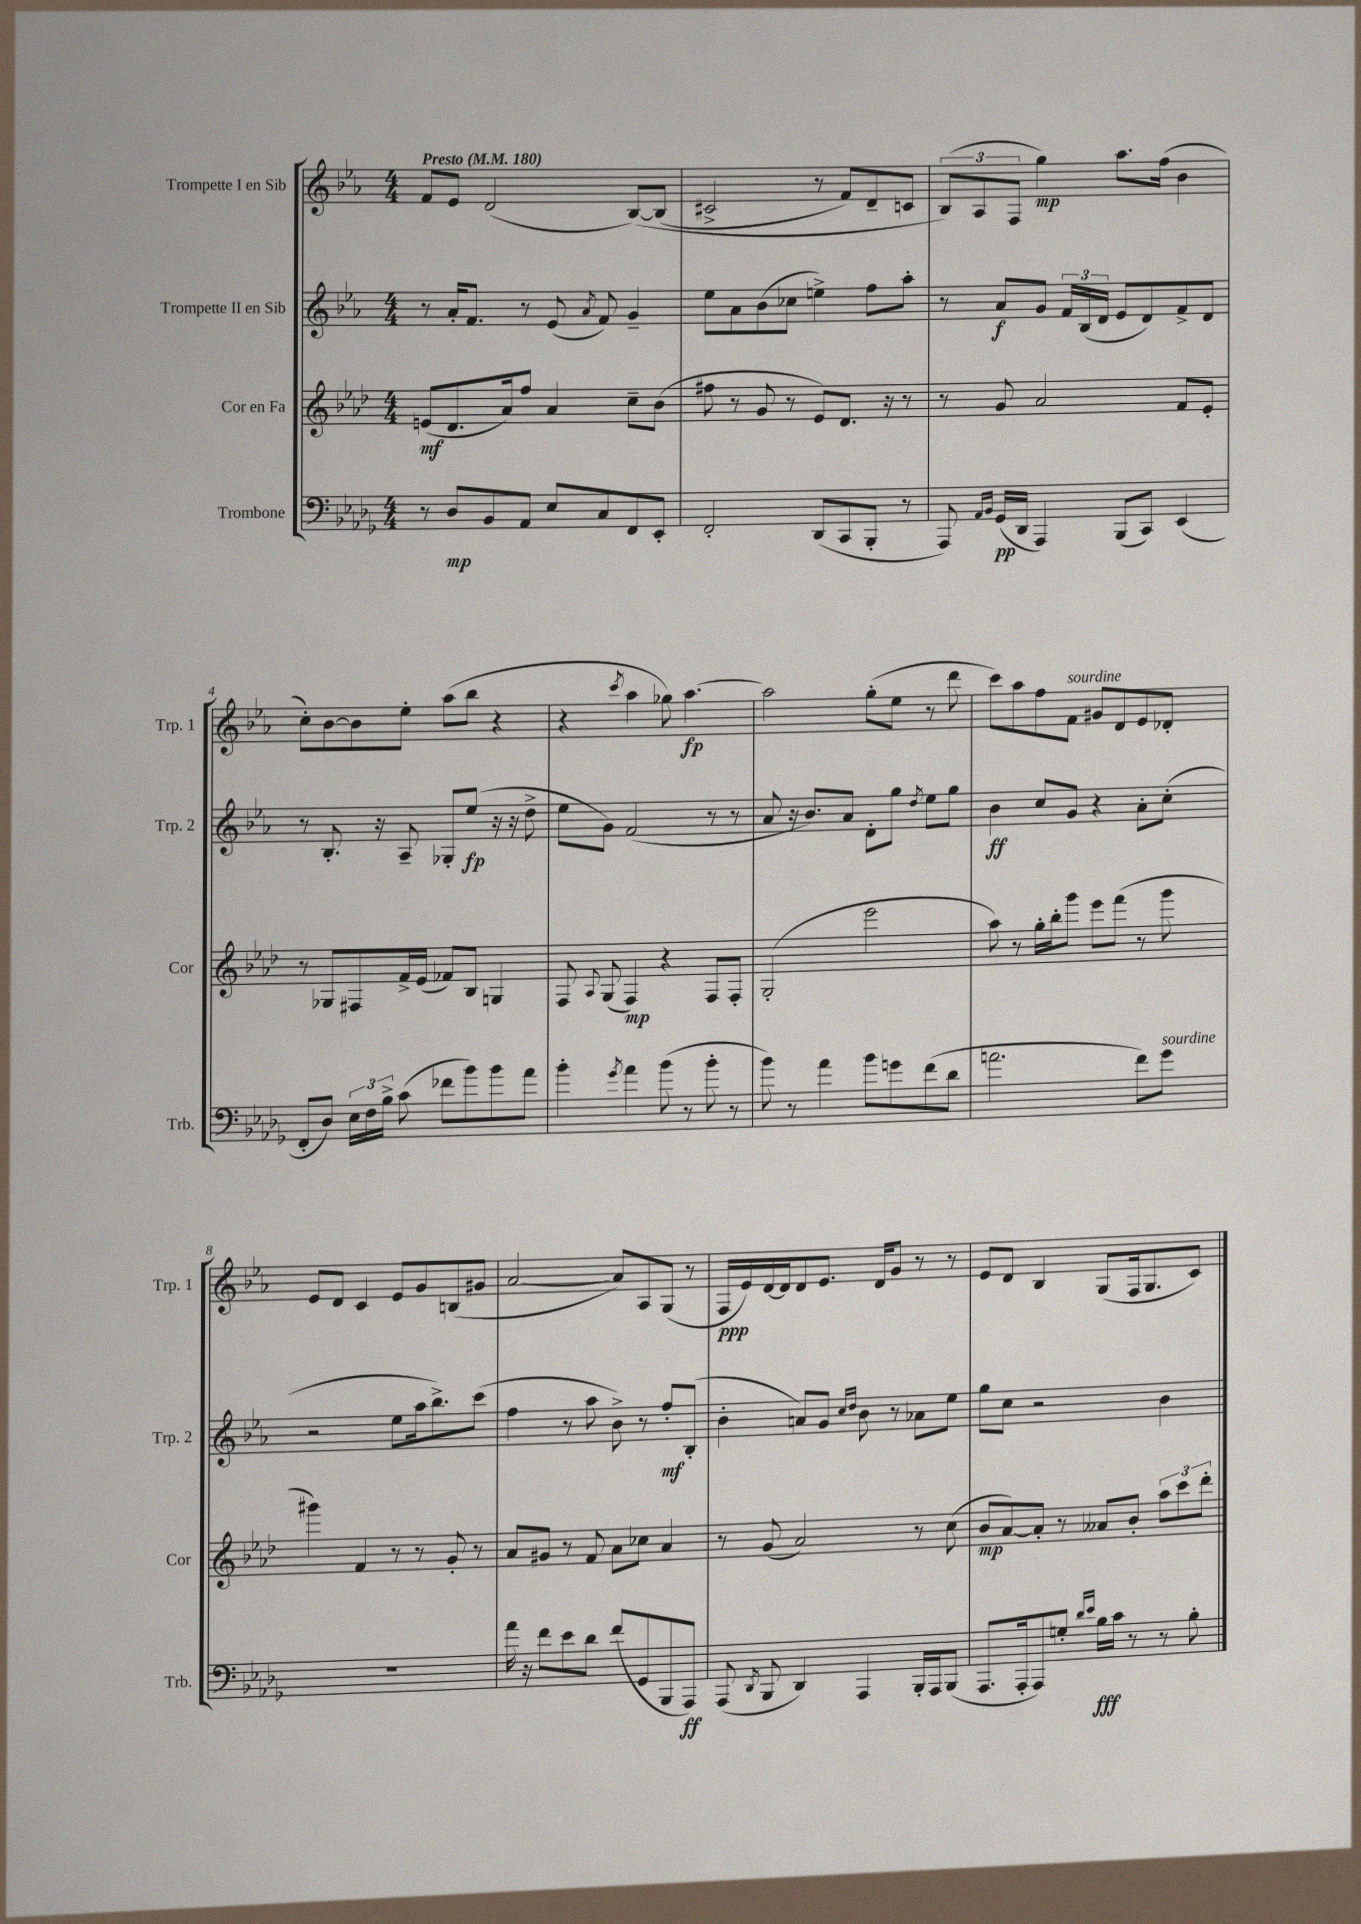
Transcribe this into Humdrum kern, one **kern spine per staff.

**kern	**dynam	**kern	**dynam	**kern	**dynam	**kern	**dynam
*part4	*part4	*part3	*part3	*part2	*part2	*part1	*part1
*staff4	*staff4	*staff3	*staff3	*staff2	*staff2	*staff1	*staff1
*I"Trombone	*	*I"Cor en Fa	*	*I"Trompette II en Sib	*	*I"Trompette I en Sib	*
*I'Trb.	*	*I'Cor	*	*I'Trp. 2	*	*I'Trp. 1	*
*clefF4	*	*clefG2	*	*clefG2	*	*clefG2	*
*k[b-e-a-d-g-]	*	*k[b-e-a-d-]	*	*k[b-e-a-]	*	*k[b-e-a-]	*
*M4/4	*	*M4/4	*	*M4/4	*	*M4/4	*
*MM180	*	*MM180	*	*MM180	*	*MM180	*
=1	=1	=1	=1	=1	=1	=1	=1
!	!	!	!	!	!	!LO:TX:a:B:t=Presto	!
8r	.	(8en/L	mf	8r	.	8f/L	.
8D-/L	mp	8.d-/	.	16a-'/KL	.	8e-/J	.
.	.	.	.	8.f/J	.	.	.
8BB-/	.	.	.	.	.	(2d/	.
.	.	16a-/k)	.	.	.	.	.
8AA-/J	.	8ff/J	.	8r	.	.	.
8E-/L	.	4a-/	.	(8e-/	.	.	.
.	.	.	.	8qa-/	.	.	.
8C/	.	.	.	8f/)	.	.	.
8FF/	.	8cc~\L	.	4g~/	.	([8B-/L)	.
8EE-'/J	.	(8b-\J	.	.	.	(8B-/J]	.
=2	=2	=2	=2	=2	=2	=2	=2
2FF'/	.	8ff#X\	.	8ee-\L	.	2c#X^/	.
.	.	8r	.	8a-\	.	.	.
.	.	8g/	.	(8b-\	.	.	.
.	.	8r	.	8cc-X\J	.	.	.
(8DD-/L	.	8e-/L)	.	4een^\)	.	8r	.
8CC/	.	8.d-/J	.	.	.	8f/L)	.
8BBB-'/J	.	.	.	8ff\L	.	8d~/	.
.	.	16r	.	.	.	.	.
8r	.	8r	.	8aa-'\J	.	8cn/J	.
=3	=3	=3	=3	=3	=3	=3	=3
8AAA-/)	.	8r	.	8r	.	(12B-/L)	.
.	.	.	.	.	.	12A-/	.
16qqAA-/LL	.	.	.	.	.	.	.
16qqBB-/JJ	.	.	.	.	.	.	.
(16GG-/LL	pp	8g/	.	8a-/L	f	.	.
.	.	.	.	.	.	12F/J	.
16DD-/JJ	.	.	.	.	.	.	.
4AAA-/)	.	2a-/	.	8g/J	.	4gg\)	mp
.	.	.	.	24f/LL	.	.	.
.	.	.	.	(24B-/	.	.	.
.	.	.	.	24d/JJ	.	.	.
(8BBB-/L	.	.	.	8e-/L	.	8.aa-\L	.
8CC/J)	.	.	.	8d/)	.	.	.
.	.	.	.	.	.	(16ff\Jk	.
(4EE-/	.	8f/L	.	8f^/	.	4b-\	.
.	.	8e-'/J	.	8d/J	.	.	.
!!LO:LB:g=z
=4	=4	=4	=4	=4	=4	=4	=4
8FF'/L	.	8r	.	8r	.	8cc'\L)	.
8D-/J)	.	8G-X/L	.	8.B-'/	.	[8b-\	.
24E-\LL	.	8F#X/	.	.	.	8b-\]	.
24F\	.	.	.	.	.	.	.
.	.	.	.	16r	.	.	.
24B-^\JJ	.	.	.	.	.	.	.
(8c\	.	16f^/L	.	8A-~/	.	8ee-'\J	.
.	.	(16e-/JJ	.	.	.	.	.
8f-X\L	.	8f-X/L)	.	8G-X'/L	.	(8aa-\L	.
8b-\)	.	8B-/J	.	(8ee-/J	fp	8bb-\J	.
8b-\	.	4Gn/	.	16r	.	4r	.
.	.	.	.	16r	.	.	.
8a-\J	.	.	.	8dd^\	.	.	.
=5	=5	=5	=5	=5	=5	=5	=5
4b-'\	.	8F/	.	8ee-\L	.	4r	.
.	.	8qqA-/	.	.	.	.	.
.	.	(8G/	.	8g\J)	.	.	.
8qg-/	.	.	.	.	.	8qccc/	.
4a-\	.	4F/)	mp	(2f/	.	4aa-\	.
(8b-\	.	4r	.	.	.	8gg-X\)	.
8r	.	.	.	.	.	[4.aa-\	fp
8b-'\	.	8F/L	.	8r	.	.	.
8r	.	8F'/J	.	8r	.	.	.
=6	=6	=6	=6	=6	=6	=6	=6
8b-\)	.	(2G'/	.	8a-/	.	2aa-\]	.
8r	.	.	.	16r	.	.	.
.	.	.	.	8.b-/L)	.	.	.
4a-\	.	.	.	.	.	.	.
.	.	.	.	8a-/J	.	.	.
8b-\L	.	2eee-\	.	8d'\L	.	(8gg'\L	.
8gn\	.	.	.	8gg\J	.	8ee-\J	.
.	.	.	.	8qdd/	.	.	.
(8f\	.	.	.	8ee-\L	.	8r	.
8d-\J	.	.	.	8gg\J	.	8ddd\	.
=7	=7	=7	=7	=7	=7	=7	=7
2.an\	.	8aa-\)	.	4b-\	ff	8ccc\L)	.
.	.	8r	.	.	.	8aa-\	.
.	.	16gg'\LL	.	8cc/L	.	8ff\	.
.	.	16bb-'\J	.	.	.	.	.
!	!	!	!	!	!	!LO:TX:a:i:t=sourdine	!
.	.	8ggg\J	.	8g/J	.	8f\J	.
.	.	8eee-\L	.	4r	.	8g#X/L	.
.	.	(8fff\J	.	.	.	8d/	.
8f\L)	.	8r	.	8a-'\L	.	8e-/	.
!LO:TX:a:i:t=sourdine	!	!	!	!	!	!	!
8g-\J	.	8ggg\	.	(8cc'\J	.	8d-X'/J	.
!!LO:LB:g=z
=8	=8	=8	=8	=8	=8	=8	=8
1r	.	4ggg#X\)	.	2r	.	8e-/L	.
.	.	.	.	.	.	8d/J	.
.	.	4f/	.	.	.	4c/	.
.	.	8r	.	8ee-\L	.	8e-/L	.
.	.	8r	.	16aa-\k	.	8g/	.
.	.	.	.	8.bb-^\)	.	.	.
.	.	8g'/	.	.	.	(8Bn/	.
.	.	8r	.	(8ccc\J	.	8g#X/J	.
=9	=9	=9	=9	=9	=9	=9	=9
16a-\	.	8a-/L	.	4ff\	.	[2a-/	.
16r	.	.	.	.	.	.	.
8f\L	.	8g#X/J	.	.	.	.	.
8e-\	.	8r	.	8r	.	.	.
8d-\J	.	8f/	.	8aa-\	.	.	.
(8f/L	.	8a-\L	.	8b-^\)	.	8a-/L])	.
8GG-/	.	8cc-X\J	.	8r	.	8A-/	.
8BBB-/	.	4a-/	.	8ff'/L	mf	(8G/J	.
8AAA-/J)	ff	.	.	(8B-'/J	.	8r	.
=10	=10	=10	=10	=10	=10	=10	=10
(8AAA-/	.	8r	.	4b-'\	.	16F/LL	ppp
.	.	.	.	.	.	16e-/)	.
8qDD-/	.	.	.	.	.	.	.
8BBB-/	.	(8g/	.	.	.	[16d/	.
.	.	.	.	.	.	16d/J]	.
4DD-/)	.	2a-/)	.	8an/L)	.	8d/	.
.	.	.	.	8g/J	.	8.e-/J	.
.	.	.	.	16qqcc/LL	.	.	.
.	.	.	.	16qqdd/JJ	.	.	.
4AAA-/	.	.	.	8b-\	.	.	.
.	.	.	.	.	.	16d/KL	.
.	.	.	.	8r	.	8g/J	.
16BBB-'/LL	.	8r	.	8a-X\L	.	8r	.
16AAA-/J	.	.	.	.	.	.	.
(8BBB-/J	.	(8cc\	.	8ee-\J	.	8r	.
=11	=11	=11	=11	=11	=11	=11	=11
8.AAA-/L	.	8b-/L	mp	8gg\L	.	8e-/L	.
.	.	[8a-/)	.	8cc\J	.	8d/J	.
16AAA-'/k	.	.	.	.	.	.	.
8AAA-/)	.	8a-'/J]	.	2r	.	4B-/	.
8Gn'/J	.	8r	.	.	.	.	.
16qqd-/LL	.	.	.	.	.	.	.
16qqe-/JJ	.	.	.	.	.	.	.
16B-\LL	fff	8a--X/L	.	.	.	(8G/L	.
16c\JJ	.	.	.	.	.	.	.
8r	.	8b-'/J	.	.	.	16F/k	.
.	.	.	.	.	.	8.G/	.
8r	.	12aa-\L	.	4b-\	.	.	.
.	.	12ccc\	.	.	.	.	.
8B-'\	.	.	.	.	.	8c/J)	.
.	.	12ddd-'\J	.	.	.	.	.
==	==	==	==	==	==	==	==
*-	*-	*-	*-	*-	*-	*-	*-
